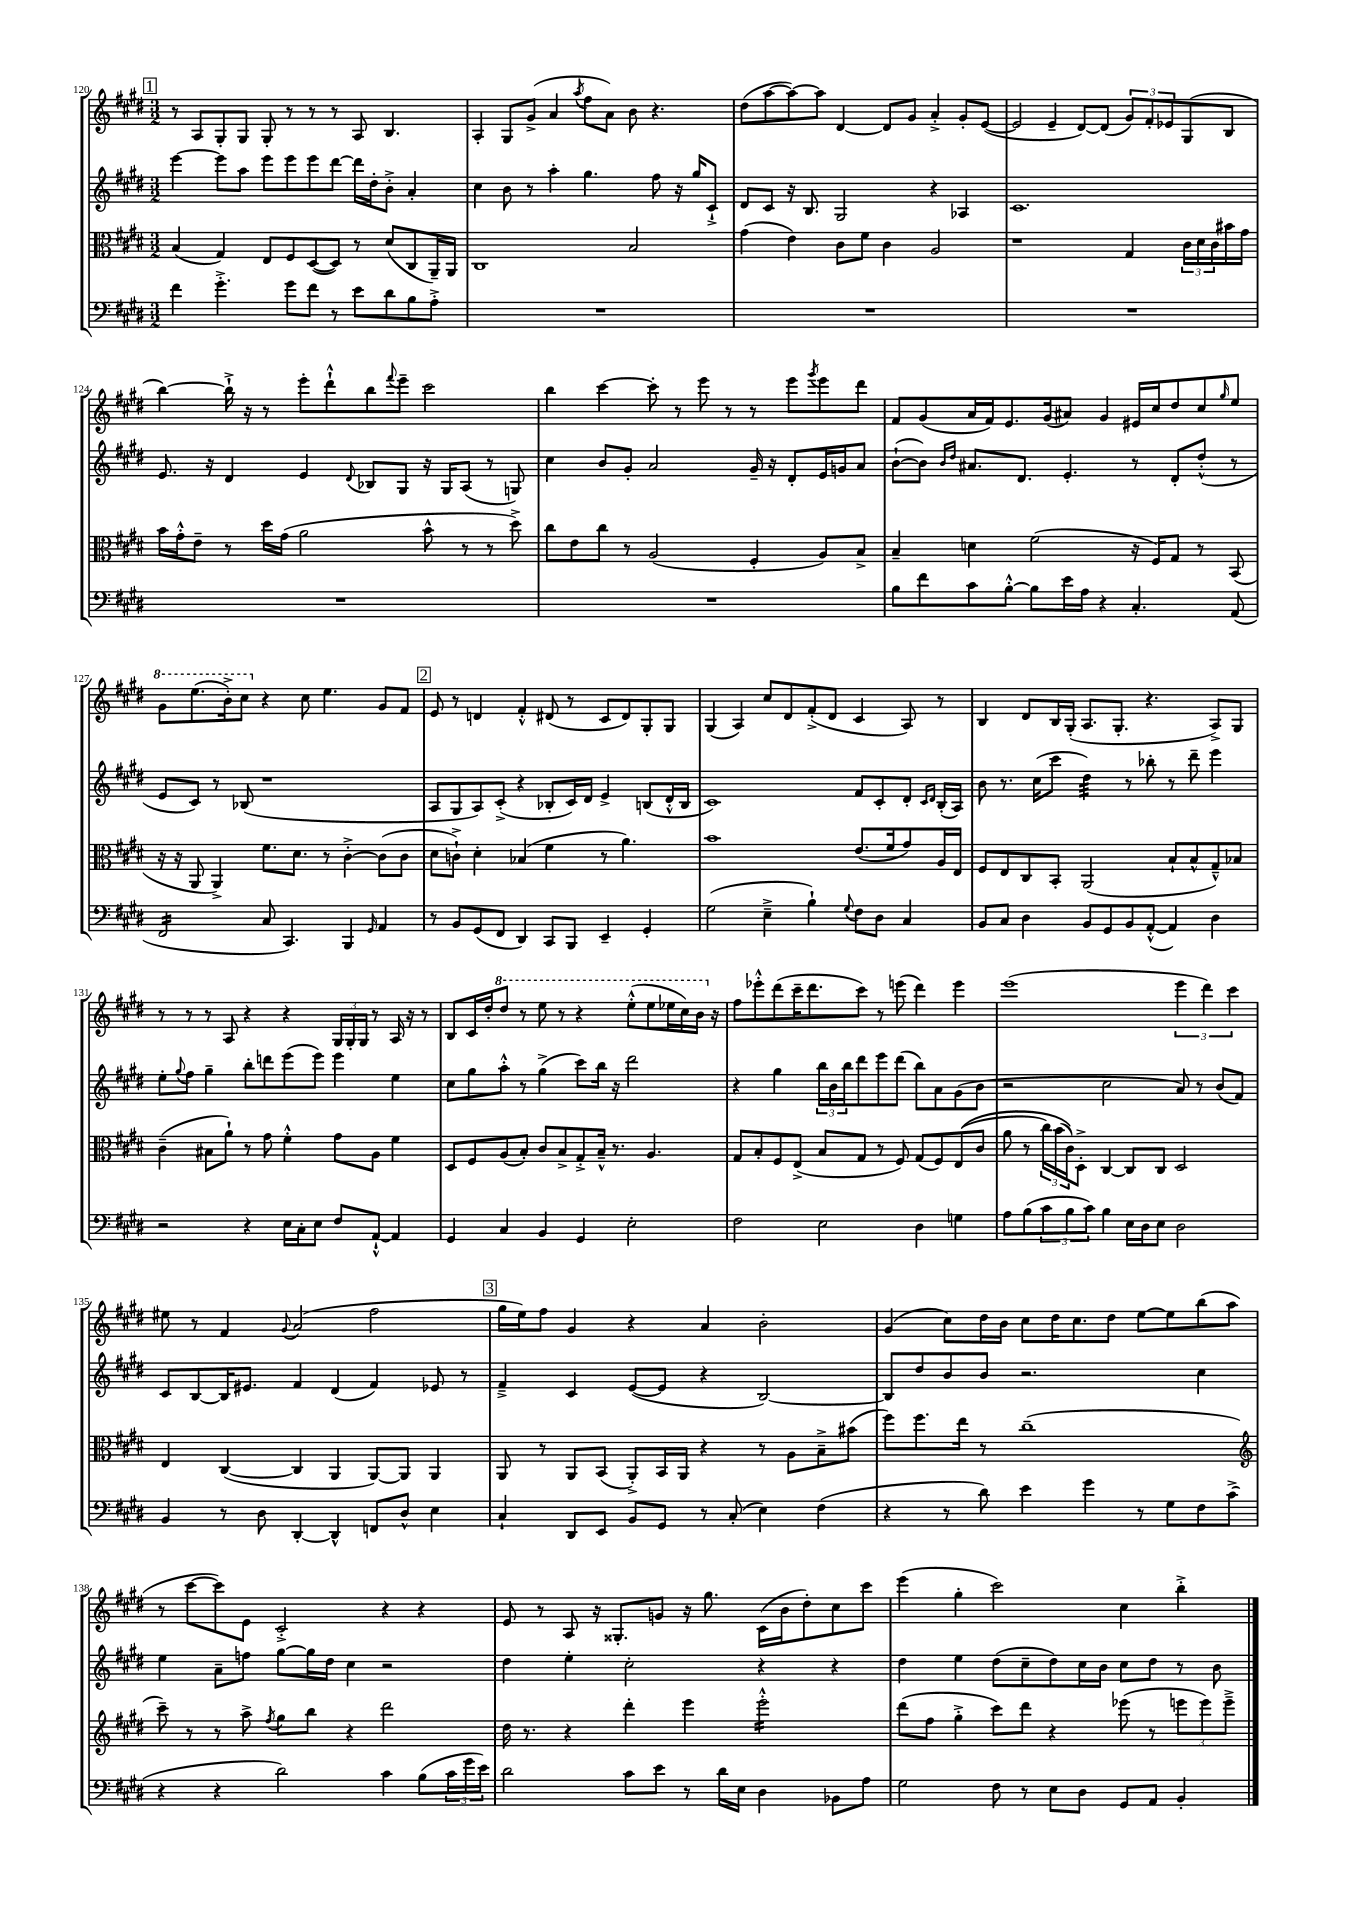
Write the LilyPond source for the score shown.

<<
\new StaffGroup <<
\new Staff = "s0" {
    \clef treble \key e \major \numericTimeSignature \time 3/2
    \mark \markup { \box "1" } r8 a8 gis8-. gis8 gis8-. r8 r8 r8 a8 b4. |
    a4-. gis8 gis'8->( a'4 \acciaccatura { a''8 } fis''8 a'8) b'8 r4. |
    dis''8( a''8~ a''8~) a''8 dis'4~ dis'8 gis'8 a'4-.-> gis'8-. e'8~( |
    e'2 e'4-- dis'8~) dis'8( \tuplet 3/2 { gis'8) fis'8-. ees'8 } gis8( b8 |
    b''4~) b''16-!-> r16 r8 e'''8-. dis'''8-!-^ b''8 \appoggiatura { fis'''8 } e'''8-- cis'''2 |
    b''4 cis'''4~ cis'''8-. r8 e'''8 r8 r8 e'''8 \acciaccatura { gis'''8 } e'''8 dis'''8 |
    fis'8 gis'8( a'16 fis'16) e'8. gis'16( ais'8) gis'4 eis'16 cis''16 dis''8 cis''8 \grace { gis''16 } e''8 |
    \ottava #1 gis''8 e'''8.( b''16-.->) cis'''8 \ottava #0 r4 cis''8 e''4. gis'8 fis'8 |
    \mark \markup { \box "2" } e'8 r8 d'4 fis'4-.-^ dis'8( r8 cis'8 dis'8) gis8-. gis8 |
    gis4( a4) cis''8 dis'8 fis'8-.->( dis'8 cis'4 a8) r8 |
    b4 dis'8 b16 gis16-.( a8. gis8.-. r4. a8->) gis8 |
    r8 r8 r8 a8 r4 r4 \tuplet 3/2 { gis16 gis16-. gis16 } r8 a16 r16 r8 |
    b8 cis'16 dis''16-. \ottava #1 dis'''8 r8 e'''8 r8 r4 e'''8-.-^( e'''8 ees'''16 cis'''16) b''16 \ottava #0 r16 |
    fis''8 ees'''8-.-^ dis'''8( cis'''16-- dis'''8. cis'''8) r8 e'''8( dis'''4) e'''4 |
    e'''1( \tuplet 3/2 { e'''4 dis'''4) cis'''4 } |
    eis''8 r8 fis'4 \appoggiatura { gis'8 } a'2( fis''2 |
    \mark \markup { \box "3" } gis''16 e''16) fis''8 gis'4 r4 a'4 b'2-. |
    gis'4( cis''8) dis''16 b'16 cis''8 dis''16 cis''8. dis''8 e''8~ e''8 b''8( a''8 |
    r8 cis'''8~ cis'''8) e'8 cis'2-.-> r4 r4 |
    e'8 r8 a8 r16 gisis8.-. g'8 r16 gis''8. cis'16( b'16 dis''8-.) cis''8 cis'''8 |
    e'''4( gis''4-. cis'''2) cis''4 b''4-.-> \bar "|." |
}
\new Staff = "s1" {
    \clef treble \key e \major \numericTimeSignature \time 3/2
    \mark \markup { \box "1" } e'''4~ e'''8 a''8 e'''8 e'''8 e'''8 dis'''8~ dis'''16 dis''16-. b'8-.-> a'4-. |
    cis''4 b'8 r8 a''4-. gis''4. fis''8 r16 gis''16 cis'8-!-> |
    dis'8 cis'8 r16 b8. gis2 r4 aes4 |
    cis'1. |
    e'8. r16 dis'4 e'4 \appoggiatura { dis'8 } bes8 gis8 r16 gis16 a8( r8 g8) |
    cis''4 b'8 gis'8-. a'2 gis'16-- r16 dis'8-. e'16 g'16 a'8 |
    b'8~-!( b'8) \grace { b'16 dis''16 } ais'8. dis'8. e'4.-. r8 dis'8-. dis''8-.-^( r8 |
    e'8 cis'8) r8 bes8( r1 |
    \mark \markup { \box "2" } a8 gis8 a8) cis'8-.->( r4 bes8-. cis'16) dis'16 e'4-> b8( dis'16-.-^ b16 |
    cis'1) fis'8 cis'8-. dis'8-. \grace { cis'16 dis'16 } b16-.( a16) |
    b'8 r8. cis''16( cis'''8 dis''4:32) r8 bes''8-. r8 dis'''8-- e'''4 |
    e''8-. \appoggiatura { gis''8 } fis''8 gis''4-- b''8-. d'''8 e'''8( e'''8) e'''4 e''4 |
    cis''8 gis''8 a''8-.-^ r8 gis''4->( cis'''8) b''16 r16 dis'''2 |
    r4 gis''4 \tuplet 3/2 { b''16 b'16 b''16 } dis'''8 e'''8 dis'''8( b''8) a'8 gis'8( b'8 |
    r2 cis''2 a'8) r8 b'8( fis'8) |
    cis'8 b8~ b16 eis'8. fis'4 dis'4( fis'4) ees'8 r8 |
    \mark \markup { \box "3" } fis'4---> cis'4 e'8~( e'8 r4 b2~) |
    b8 dis''8 b'8 b'8 r2. cis''4 |
    e''4 a'8-- f''8 gis''8~ gis''16 dis''16 cis''4 r2 |
    dis''4 e''4-. cis''2-. r4 r4 |
    dis''4 e''4 dis''8( cis''8-- dis''8) cis''16 b'16 cis''8 dis''8 r8 b'8 \bar "|." |
}
\new Staff = "s2" {
    \clef alto \key e \major \numericTimeSignature \time 3/2
    \mark \markup { \box "1" } b4( gis4) e8 fis8 dis8~( dis8) r8 dis'8( cis8 a,16--) a,16 |
    cis1 b2 |
    gis'4( e'4) cis'8 fis'8 cis'4 a2 |
    r1 gis4 \tuplet 3/2 { cis'16 dis'16 cis'16 } bis'16 gis'16 |
    b'16 gis'16-.-^ e'8-- r8 dis''16 gis'16( a'2 b'8-^ r8 r8 dis''8->) |
    cis''8 e'8 cis''8 r8 a2( fis4-. a8) b8-> |
    b4-- d'4 fis'2( r16 fis16) gis8 r8 b,8( |
    r16 r16 a,8 a,4->) fis'8. dis'8. r8 cis'4~-.-> cis'8( cis'8 |
    \mark \markup { \box "2" } dis'8 c'8-!->) dis'4-. bes4( fis'4 r8 a'4.) |
    b'1 e'8.( fis'16 gis'8) a16 e16 |
    fis8 e8 cis8 b,8-. a,2( b8-! b8-^ gis8---^) bes8 |
    cis'4--( bis8 a'8-!) r8 gis'8 fis'4-.-^ gis'8 a8 fis'4 |
    dis8 fis8 a8( b8-.) cis'8 b8-> gis8-.-> b16---^ r8. a4. |
    gis8 b8-. fis8 e8->( b8 gis8 r8 fis8) gis8( fis8) e8(\( cis'8 |
    a'8 r8 \tuplet 3/2 { cis''16) b'16( cis'16)\) } dis8-.-> cis4~ cis8 cis8 dis2 |
    e4 cis4~( cis4 a,4 a,8~) a,8 a,4 |
    \mark \markup { \box "3" } a,8 r8 a,8 b,8( a,8-.->) b,16 a,16 r4 r8 a8 b8---> bis'8( |
    fis''8) fis''8. e''16 r8 cis''1--( |
    \clef treble cis'''8--) r8 r8 a''8-> \acciaccatura { fis''8 } gis''8 b''8 r4 dis'''2 |
    dis''16 r8. r4 dis'''4-. e'''4 e'''2:16-.-^ |
    dis'''8( fis''8 gis''4-.-> cis'''8) dis'''8 r4 ees'''8( r8 \tuplet 3/2 { e'''8 e'''8) e'''8---> } \bar "|." |
}
\new Staff = "s3" {
    \clef bass \key e \major \numericTimeSignature \time 3/2
    \mark \markup { \box "1" } fis'4 gis'4.-.-> gis'8 fis'8 r8 e'8 dis'8 b8 a8-.-> |
    R1. |
    R1. |
    R1. |
    R1. |
    R1. |
    b8 fis'8 cis'8 b8~-.-^ b8 e'16 a16 r4 cis4.-. a,8( |
    fis,2:16 cis8 cis,4.) b,,4 \grace { gis,16 } a,4 |
    \mark \markup { \box "2" } r8 b,8 gis,8( fis,8 dis,4) cis,8 b,,8 e,4-- gis,4-. |
    gis2( e4---> b4-!) \appoggiatura { gis8 } fis8 dis8 cis4 |
    b,8 cis8 dis4 b,8 gis,8 b,8 a,8~-.-^( a,4) dis4 |
    r2 r4 e16 cis16-. e8 fis8 a,8~-!-^ a,4 |
    gis,4 cis4 b,4 gis,4 e2-. |
    fis2 e2 dis4 g4 |
    a8 b8( \tuplet 3/2 { cis'8 b8 cis'8) } b4 e16 dis16 e8 dis2 |
    b,4 r8 dis8 dis,4~-. dis,4-^ f,8 dis8-^ e4 |
    \mark \markup { \box "3" } cis4-! dis,8 e,8 b,8 gis,8 r8 cis8-.( e4) fis4( |
    r4 r8 dis'8) e'4 gis'4 r8 gis8 fis8 cis'8->( |
    r4 r4 dis'2) cis'4 b8( \tuplet 3/2 { cis'16 gis'16 e'16) } |
    dis'2 cis'8 e'8 r8 dis'16 e16 dis4 bes,8 a8 |
    gis2 fis8 r8 e8 dis8 gis,8 a,8 b,4-. \bar "|." |
}
>>
>>
\layout { \context { \Score currentBarNumber = #120 } }
